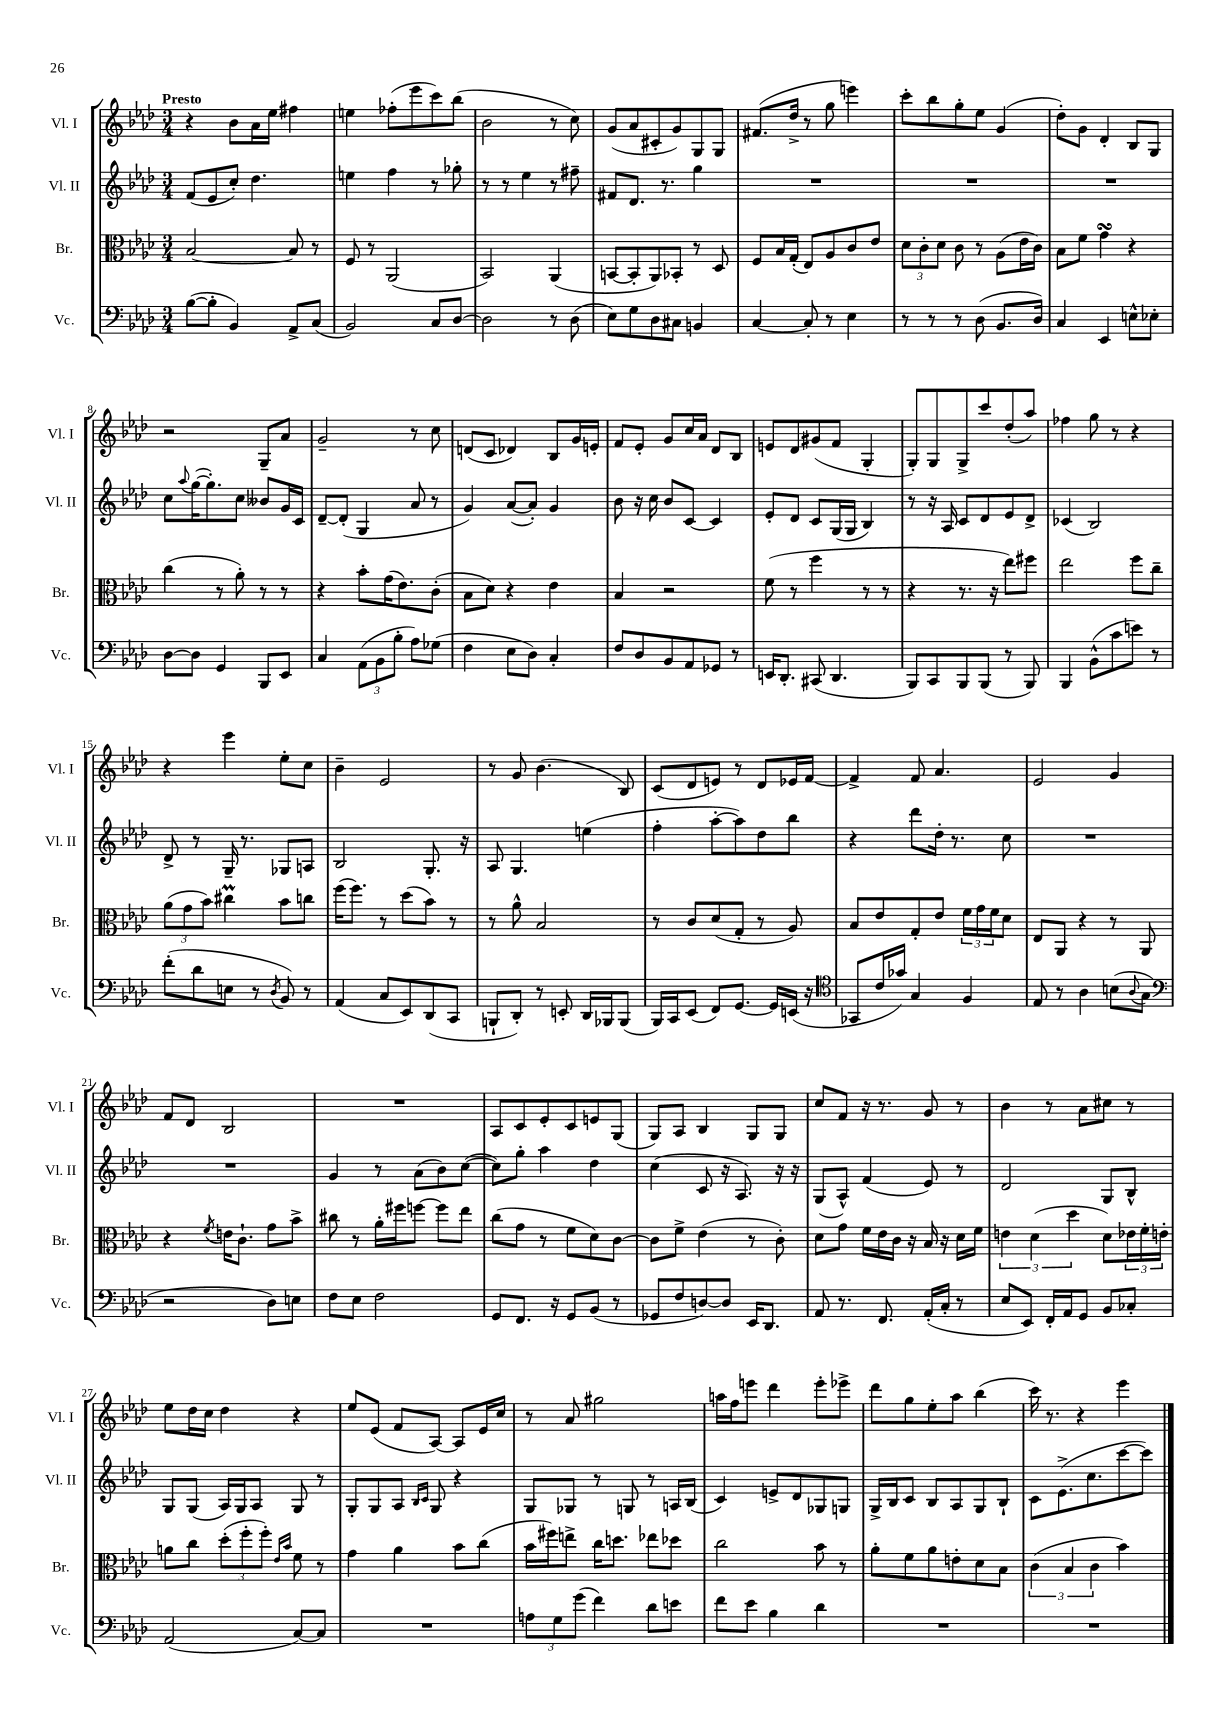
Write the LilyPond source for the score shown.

<<
\new StaffGroup <<
\new Staff = "s0" \with { instrumentName = "Vl. I" shortInstrumentName = "Vl. I" } {
    \clef treble \key aes \major \numericTimeSignature \time 3/4 \tempo "Presto"
    r4 bes'8 aes'16 ees''16 fis''4 |
    e''4 fes''8-.( ees'''8 c'''8) bes''8( |
    bes'2 r8 c''8) |
    g'8( aes'8 cis'8-. g'8) g8 g8 |
    fis'8.( des''16-> r8 g''8 e'''4) |
    c'''8-. bes''8 g''8-. ees''8 g'4( |
    des''8-.) g'8 des'4-. bes8 g8 |
    r2 g8-- aes'8 |
    g'2-- r8 c''8 |
    d'8( c'8 des'4) bes8 g'16 e'16-. |
    f'8 ees'8-. g'8 c''16 aes'16 des'8 bes8 |
    e'8 des'8 gis'8( f'8 g4-. |
    g8-.) g8 g8-> c'''8 des''8-.( aes''8) |
    fes''4 g''8 r8 r4 |
    r4 ees'''4 ees''8-. c''8 |
    bes'4-- ees'2 |
    r8 g'8 bes'4.( bes8) |
    c'8( des'8 e'8) r8 des'8 ees'16 f'16~ |
    f'4-> f'8 aes'4. |
    ees'2 g'4 |
    f'8 des'8 bes2 |
    R2. |
    aes8 c'8 ees'8-. c'8 e'8 g8( |
    g8) aes8 bes4 g8 g8 |
    c''8 f'8 r16 r8. g'8 r8 |
    bes'4 r8 aes'8 cis''8 r8 |
    ees''8 des''16 c''16 des''4 r4 |
    ees''8 ees'8( f'8 aes8~) aes8 ees'16 c''16 |
    r8 aes'8 gis''2 |
    a''16 f''16 e'''8 des'''4 e'''8-. ees'''8-> |
    des'''8 g''8 ees''8-. aes''8 bes''4( |
    c'''16) r8. r4 ees'''4 \bar "|." |
}
\new Staff = "s1" \with { instrumentName = "Vl. II" shortInstrumentName = "Vl. II" } {
    \clef treble \key aes \major \numericTimeSignature \time 3/4
    f'8( ees'8 c''8-.) des''4. |
    e''4 f''4 r8 ges''8-. |
    r8 r8 ees''4 r8 fis''8-- |
    fis'8 des'8. r8. g''4 |
    R2. |
    R2. |
    R2. |
    c''8 \appoggiatura { aes''8 } g''16~( g''8.-.) c''8 beses'8 g'16 c'16 |
    des'8~-- des'8-.( g4 aes'8 r8 |
    g'4) aes'8~( aes'8-.) g'4 |
    bes'8 r16 c''16 bes'8 c'8~ c'4 |
    ees'8-. des'8 c'8 g16( g16 bes4) |
    r8 r16 aes16 c'8 des'8 ees'8 des'8-> |
    ces'4( bes2) |
    des'8-> r8 g16-- r8. ges8 a8 |
    bes2 g8.-. r16 |
    aes8 g4. e''4( |
    f''4-. aes''8~-. aes''8) des''8 bes''8 |
    r4 des'''8 des''16-. r8. c''8 |
    R2. |
    R2. |
    g'4 r8 aes'8( bes'8) c''8~( |
    c''8) g''8-. aes''4 des''4 |
    c''4( c'8 r16 aes8.) r16 r16 |
    g8( aes8-^) f'4( ees'8) r8 |
    des'2 g8 bes8-^ |
    g8 g8( aes16) g16 aes8 g8 r8 |
    g8-. g8 aes8 \grace { bes16 c'16 } g8 r4 |
    g8 ges8 r8 g8 r8 a16 bes16( |
    c'4) e'8-> des'8 ges8 g8 |
    g16-> bes16 c'8 bes8 aes8 g8 bes8-! |
    c'8 ees'8.->( c''8. c'''8~ c'''8) \bar "|." |
}
\new Staff = "s2" \with { instrumentName = "Br." shortInstrumentName = "Br." } {
    \clef alto \key aes \major \numericTimeSignature \time 3/4
    bes2~ bes8 r8 |
    f8 r8 aes,2( |
    bes,2) aes,4( |
    b,8~ b,8-. aes,8) bes,8-. r8 des8 |
    f8 bes16 g16-.( ees8) aes8 c'8 ees'8 |
    \tuplet 3/2 { des'8 c'8-. des'8 } c'8 r8 aes8( ees'16 c'16) |
    bes8 f'8 g'4\turn r4 |
    c''4( r8 aes'8-.) r8 r8 |
    r4 bes'8-. g'16( ees'8.) c'8-.( |
    bes8 des'8) r4 ees'4 |
    bes4 r2 |
    f'8( r8 f''4 r8 r8 |
    r4 r8. r16 ees''8) fis''8 |
    ees''2 f''8 c''8-- |
    \tuplet 3/2 { aes'8( g'8 bes'8) } cis''4\prall bes'8 c''8 |
    f''16( f''8.) r8 des''8( bes'8) r8 |
    r8 aes'8-^ bes2 |
    r8 c'8 des'8( g8-. r8 aes8) |
    bes8 ees'8 g8-. ees'8 \tuplet 3/2 { f'16 g'16 f'16 } des'8 |
    ees8 aes,8 r4 r8 aes,8 |
    r4 \acciaccatura { f'8 } e'16 c'8.-! g'8 bes'8-> |
    cis''8 r8 aes'16-. fis''16 f''8~ f''8 ees''8 |
    c''8( g'8 r8 f'8 des'8) c'8~ |
    c'8 f'8-> ees'4( r8 c'8-.) |
    des'8 g'8 f'16 ees'16 c'16 r16 bes16 r16 des'16 f'16 |
    \tuplet 3/2 { e'4 des'4( des''4 } des'8) \tuplet 3/2 { ees'16 f'16-. e'16-. } |
    a'8 c''8 \tuplet 3/2 { des''8-.( f''8-. f''8-.) } \grace { ees'16 bes'16 } f'8 r8 |
    g'4 aes'4 bes'8 c''8( |
    bes'16 fis''16) e''8-> c''16 d''8. ees''8 des''8 |
    c''2 bes'8 r8 |
    aes'8-. f'8 aes'8 e'8-. des'8 bes8 |
    \tuplet 3/2 { c'4( bes4 c'4 } bes'4) \bar "|." |
}
\new Staff = "s3" \with { instrumentName = "Vc." shortInstrumentName = "Vc." } {
    \clef bass \key aes \major \numericTimeSignature \time 3/4
    bes8~( bes8-. bes,4) aes,8-> c8( |
    bes,2) c8 des8~ |
    des2 r8 des8( |
    ees8) g8 des8 cis8 b,4 |
    c4~ c8-. r8 ees4 |
    r8 r8 r8 des8( bes,8. des16) |
    c4 ees,4 e8-^ ees8-. |
    des8~ des8 g,4 bes,,8 ees,8 |
    c4 \tuplet 3/2 { aes,8( bes,8 bes8-. } aes8) ges8( |
    f4 ees8 des8) c4-. |
    f8 des8 bes,8 aes,8 ges,8 r8 |
    e,16 des,8.-. cis,8( des,4. |
    bes,,8) c,8 bes,,8 bes,,8( r8 bes,,8) |
    bes,,4 bes,8-^( c'8 e'8) r8 |
    f'8-.( des'8 e8 r8 \acciaccatura { des8 } bes,8) r8 |
    aes,4( c8 ees,8) des,8( c,8 |
    b,,8-! des,8-.) r8 e,8-. des,16 bes,,16 bes,,8( |
    bes,,16) c,16 ees,8( f,8) g,8.~ g,16 e,16( r16 |
    \clef tenor ges,8 c'16 ges'16) g4 f4 |
    ees8 r8 aes4 b8( \appoggiatura { aes8 } g8 |
    \clef bass r2 des8) e8 |
    f8 ees8 f2 |
    g,8 f,8. r16 g,8 bes,8( r8 |
    ges,8 f8 d8~) d8 ees,16 des,8. |
    aes,8 r8. f,8. aes,16-.( c16-. r8 |
    ees8 ees,8) f,16-. aes,16 g,8 bes,8 ces8-. |
    aes,2( c8~) c8 |
    R2. |
    \tuplet 3/2 { a8 g8 g'8( } f'4) des'8 e'8 |
    f'8 ees'8 bes4 des'4 |
    R2. |
    R2. \bar "|." |
}
>>
>>
